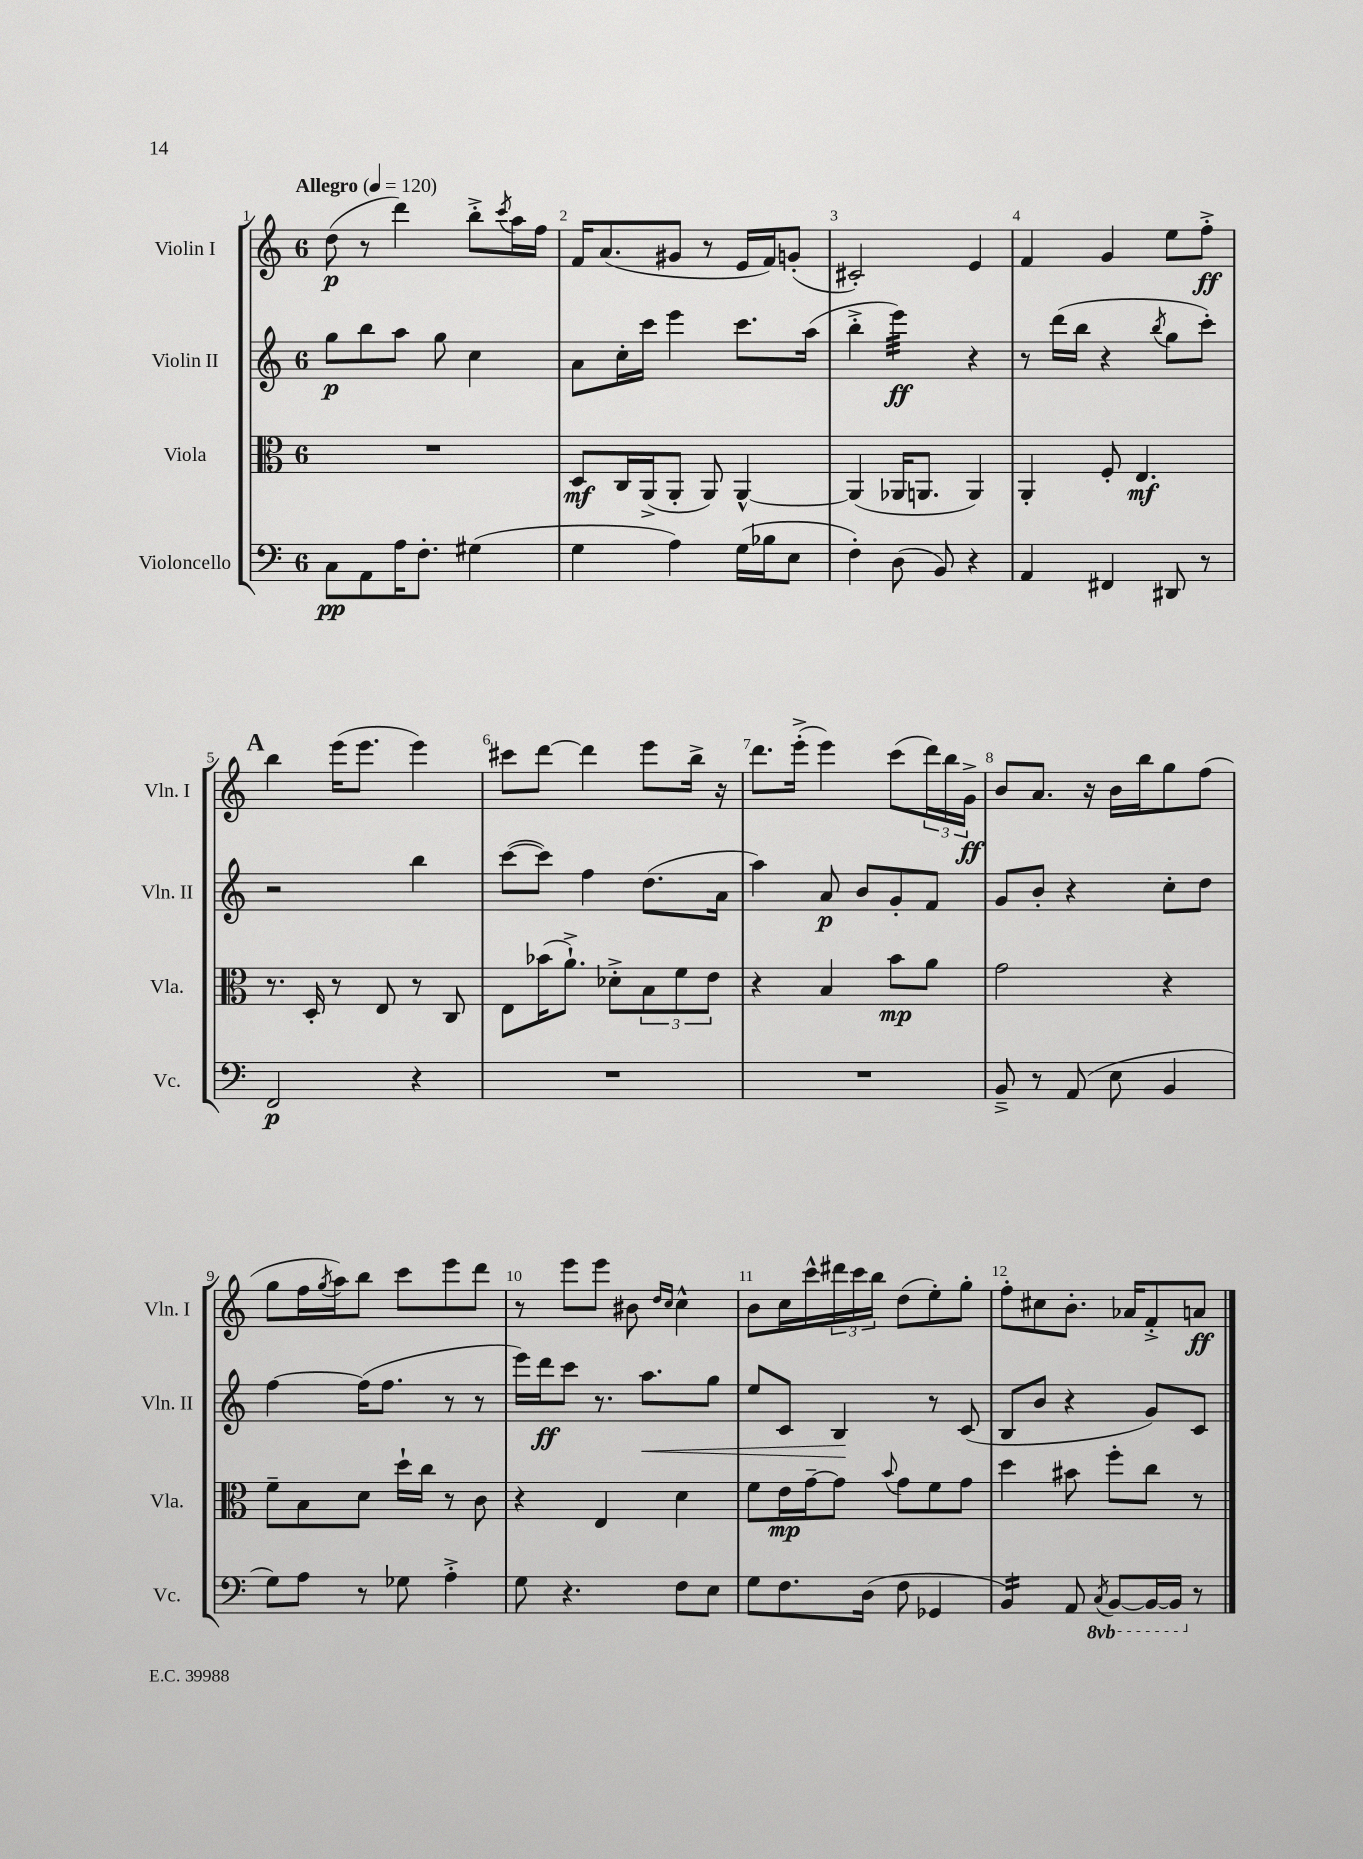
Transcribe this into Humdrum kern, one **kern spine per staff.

**kern	**kern	**kern	**kern
*staff4	*staff3	*staff2	*staff1
*clefF4	*clefC3	*clefG2	*clefG2
*k[]	*k[]	*k[]	*k[]
*M6/8	*M6/8	*M6/8	*M6/8
*MM120	*MM120	*MM120	*MM120
8C\L	2.r	8gg\L	(8dd\
8AA\	.	8bb\	8r
16A\K	.	8aa\J	4ddd\)
8.F'\J	.	.	.
.	.	8gg\	.
(4G#\	.	4cc\	8bb'^\L
.	.	.	8qccc/
.	.	.	16aa\L
.	.	.	16ff\JJ
=	=	=	=
4G\	8D/L	8a\L	16f/LK
.	.	.	(8.a/
.	16C/L	16cc'\L	.
.	(16AA^/J	16ccc\JJ	.
4A\)	8AA'/J	4eee\	8g#/J
.	8AA/)	.	8r
(16G\LL	[4AA^^/	8.ccc\L	16e/LL
16B-\J	.	.	16f/J)
8E\J	.	.	(8g'/J
.	.	(16aa\Jk	.
=	=	=	=
4F'\)	(4AA/]	4bb'^\	2c#'/)
(8D\	16AA-/LK	4eee\)	.
.	8.AA/J	.	.
8BB/)	.	.	.
4r	4AA/)	4r	4e/
=	=	=	=
4AA/	4AA'/	8r	4f/
.	.	(16ddd\LL	.
.	.	16bb\JJ	.
4FF#/	8F'/	4r	4g/
.	4.E/	.	.
.	.	8qbb/	.
8DD#/	.	8gg\L	8ee\L
8r	.	8ccc'\J)	8ff'^\J
=	=	=	=
2FF/	8.r	2r	4bb\
.	16D'/	.	.
.	8r	.	(16eee\LK
.	.	.	8.eee\J
.	8E/	.	.
4r	8r	4bb\	4eee\)
.	8C/	.	.
=	=	=	=
2.r	8E\L	([8ccc\L	8ccc#\L
.	(16b-\K	8ccc\]J)	[8ddd\J
.	8.a`^\J)	.	.
.	.	4ff\	4ddd\]
.	8d-'^\L	.	.
.	12B\	(8.dd\L	8eee\L
.	12f\	.	.
.	.	.	16bb^\Jk
.	12e\J	.	.
.	.	16a\Jk	16r
=	=	=	=
2.r	4r	4aa\)	8.ddd\L
.	.	.	(16eee'^\Jk
.	4B/	8a/	4eee\)
.	.	8b/L	.
.	8b\L	8g'/	(8ccc\L
.	8a\J	8f/J	24ddd\L)
.	.	.	24bb\
.	.	.	24g^\JJ
=	=	=	=
8BB~^/	2g\	8g/L	8b/L
8r	.	8b'/J	8.a/J
(8AA/	.	4r	.
.	.	.	16r
8E\	.	.	16b\LL
.	.	.	16bb\J
4BB/	4r	8cc'\L	8gg\
.	.	8dd\J	(8ff\J
=	=	=	=
8G\L)	8f~\L	[4ff\	8gg\L
8A\J	8B\	.	16ff\L
.	.	.	8qgg/
.	.	.	16aa\J)
8r	8d\J	(16ff\]LK	8bb\J
.	.	8.ff\J	.
8G-\	16dd`\LL	.	8ccc\L
.	16cc\JJ	.	.
4A'^\	8r	8r	8eee\
.	8c\	8r	8ddd\J
=	=	=	=
8G\	4r	16eee\LL)	8r
.	.	16ddd\J	.
4.r	.	8ccc\J	8eee\L
.	4E/	8.r	8eee\J
.	.	.	8b#\
.	.	8.aa\L	.
.	.	.	16qqdd/LL
.	.	.	16qqcc/JJ
8F\L	4d\	.	4cc^^\
8E\J	.	8gg\J	.
=	=	=	=
8G\L	8f\L	8ee/L	8b\L
8.F\	16e\L	8c/J	16cc\L
.	[16g~\J	.	16ccc^^\
.	8g\]J	4B/	24ddd#\
.	.	.	24ccc\
(16D\Jk	.	.	.
.	.	.	24bb\JJ
.	8qqb/	.	.
8F\	8g\L	.	(8dd\L
4GG-/	8f\	8r	8ee'\)
.	8g\J	(8c/	8gg'\J
=	=	=	=
4BB/)	4dd\	8B/L	8ff'\L
.	.	8b/J	8cc#\
8AA/	8b#\	4r	8.b'\J
8qCC/	.	.	.
[8BBB/L	8ff'\L	.	.
.	.	.	16a-/LK
16BBB/_L	8cc\J	8g/L)	8f'^/
16BBB/]JJ	.	.	.
8r	8r	8c/J	8a/J
==	==	==	==
*-	*-	*-	*-
